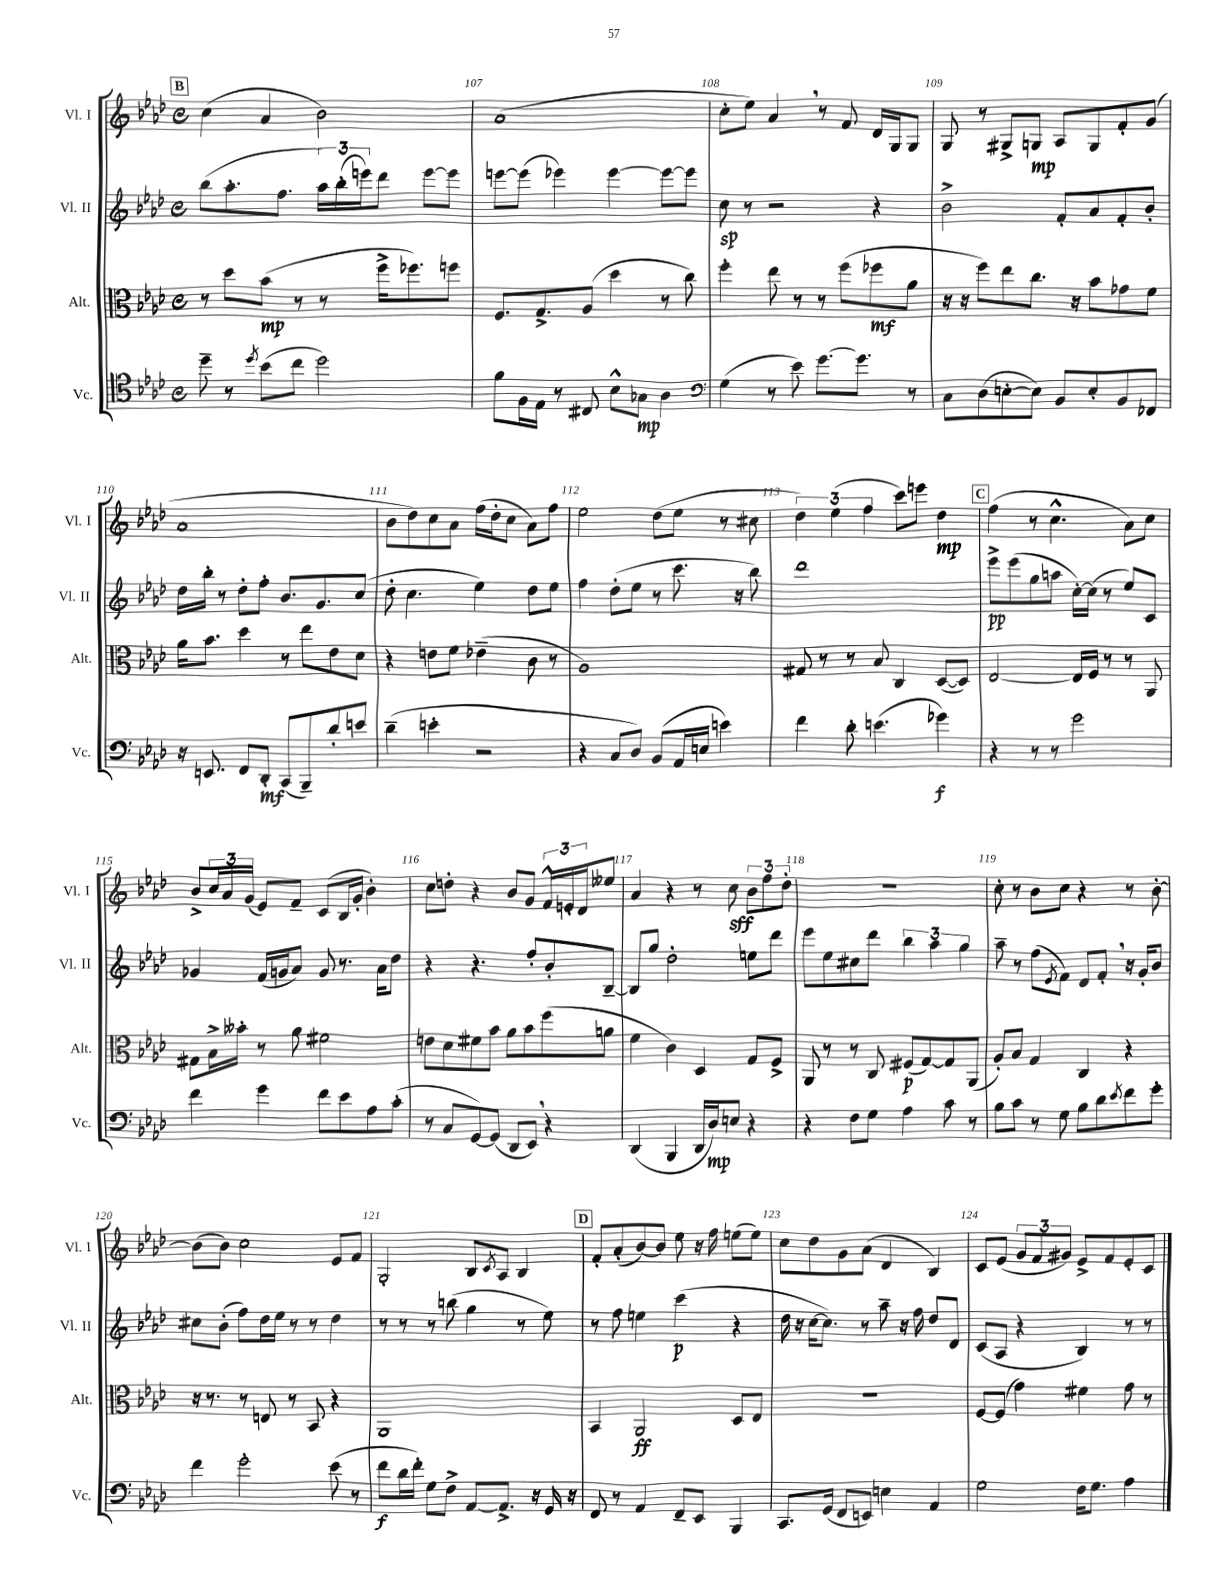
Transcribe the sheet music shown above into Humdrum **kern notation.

**kern	**dynam	**kern	**dynam	**kern	**dynam	**kern	**dynam
*part4	*part4	*part3	*part3	*part2	*part2	*part1	*part1
*staff4	*staff4	*staff3	*staff3	*staff2	*staff2	*staff1	*staff1
*I"Vc.	*	*I"Alt.	*	*I"Vl. II	*	*I"Vl. I	*
*I'Vc.	*	*I'Alt.	*	*I'Vl. II	*	*I'Vl. I	*
*clefC4	*	*clefC3	*	*clefG2	*	*clefG2	*
*k[b-e-a-d-]	*	*k[b-e-a-d-]	*	*k[b-e-a-d-]	*	*k[b-e-a-d-]	*
*M4/4	*	*M4/4	*	*M4/4	*	*M4/4	*
*met(c)	*	*met(c)	*	*met(c)	*	*met(c)	*
!!LO:REH:place=s1:t=B
=106	=106	=106	=106	=106	=106	=106	=106
8dd-~\	.	8r	.	(8bb-\L	.	(4cc\	.
8r	.	8dd-\L	.	8.aa-'\	.	.	.
8qdd-/	.	.	.	.	.	.	.
(8b-\L	.	(8b-\J	mp	.	.	4a-/	.
.	.	.	.	8.ff\J	.	.	.
8cc\J	.	8r	.	.	.	.	.
2dd-\)	.	8r	.	24aa-\LL)	.	2b-\)	.
.	.	.	.	(24bb-'\	.	.	.
.	.	.	.	24eeen\J)	.	.	.
.	.	16ff^\KL	.	8ddd-\J	.	.	.
.	.	8.ff-X\)	.	.	.	.	.
.	.	.	.	[8eee\L	.	.	.
.	.	8ffn\J	.	8eee\J]	.	.	.
=107	=107	=107	=107	=107	=107	=107	=107
8f\L	.	8.F/L	.	[8eeen\L	.	(1a-	.
16F\L	.	.	.	(8eee\J]	.	.	.
16E-\JJ	.	8.G^/	.	.	.	.	.
8r	.	.	.	4eee-X\)	.	.	.
8C#X/	.	(8A-/J	.	.	.	.	.
8B-^^\L	.	4dd-\	.	[4eee-\	.	.	.
8G-X\J	mp	.	.	.	.	.	.
4A-\	.	8r	.	8eee-\L_	.	.	.
.	.	8cc\)	.	8eee-\J]	.	.	.
=108	=108	=108	=108	=108	=108	=108	=108
*clefF4	*	*	*	*	*	*	*
(4G\	.	4ff'\	.	8cc\	sp	8cc'\L	.
.	.	.	.	8r	.	8ee-\J)	.
8r	.	8ee-\	.	2r	.	4a-,/	.
8e-\)	.	8r	.	.	.	.	.
[8.g\L	.	8r	.	.	.	8r	.
.	.	(8ff\L	.	.	.	8f/	.
8.g\J]	.	.	.	.	.	.	.
.	.	8ff-X\	mf	4r	.	16d-/LL	.
.	.	.	.	.	.	16G/J	.
8r	.	8a-\J	.	.	.	8G/J	.
=109	=109	=109	=109	=109	=109	=109	=109
8C\L	.	16r	.	2b-^\	.	8G/	.
.	.	16r	.	.	.	.	.
(8D-\	.	8ff\L)	.	.	.	8r	.
[8En'\	.	8ee-\	.	.	.	8G#X^/L	.
8E\J])	.	8.cc\J	.	.	.	8Gn/J	mp
8BB-/L	.	.	.	8f'/L	.	8A-/L	.
.	.	16r	.	.	.	.	.
8E'/	.	8b-\L	.	8a-/	.	8G/	.
8BB-/	.	8g-X\	.	8f'/	.	8f'/	.
8FF-X/J	.	8f\J	.	8b-'/J	.	(8g/J	.
!!LO:LB:g=z
=110	=110	=110	=110	=110	=110	=110	=110
16r	.	16a-\KL	.	16dd-\LL	.	1a-	.
8.EEn/	.	8.b-\J	.	16bb-'\JJ	.	.	.
.	.	.	.	8r	.	.	.
8FF/L	.	4dd-\	.	8dd-'\L	.	.	.
8DD-'/J	mf	.	.	8ff'\J	.	.	.
(8CC/L	.	8r	.	8.b-/L	.	.	.
8BBB-~/)	.	8ee-\L	.	.	.	.	.
.	.	.	.	8.g/	.	.	.
8d-'/	.	8e-\	.	.	.	.	.
8en/J	.	8d-\J	.	(8cc/J	.	.	.
=111	=111	=111	=111	=111	=111	=111	=111
(4d-~\	.	4r	.	8dd-'\	.	8b-\L	.
.	.	.	.	4.cc\	.	8dd-\)	.
4en'\	.	8en\L	.	.	.	8cc\	.
.	.	8f\J	.	.	.	8a-\J	.
2r	.	(4e-X~\	.	4ee-\)	.	(16ff\LL	.
.	.	.	.	.	.	16dd-'\J	.
.	.	.	.	.	.	8cc\J	.
.	.	8c\	.	8dd-\L	.	8a-\L)	.
.	.	8r	.	8ee-\J	.	8ff\J	.
=112	=112	=112	=112	=112	=112	=112	=112
4r	.	1A-)	.	4ff\	.	2ee-\	.
8C/L	.	.	.	(8dd-'\L	.	.	.
8D-/J)	.	.	.	8ee-\J	.	.	.
(8BB-/L	.	.	.	8r	.	(8dd-\L	.
16AA-/L	.	.	.	8.ccc\	.	8ee-\J	.
16En/JJ	.	.	.	.	.	.	.
4en\)	.	.	.	.	.	8r	.
.	.	.	.	16r	.	.	.
.	.	.	.	8bb-\)	.	8cc#X\	.
=113	=113	=113	=113	=113	=113	=113	=113
4f\	.	8G#X/	.	1ddd-	.	6dd-\)	.
.	.	8r	.	.	.	.	.
.	.	.	.	.	.	(6ee-\	.
8d-'\	.	8r	.	.	.	.	.
.	.	.	.	.	.	6ff\	.
(4.en\	.	8B-/	.	.	.	.	.
.	.	4C/	.	.	.	8ccc\L)	.
.	.	.	.	.	.	8eeen\J	.
4g-X\)	f	([8D-/L	.	.	.	4dd-\	mp
.	.	8D-/J])	.	.	.	.	.
!!LO:REH:place=s1:t=C
=114	=114	=114	=114	=114	=114	=114	=114
4r	.	[2E-/	.	8eee-^\L	pp	(4ff\	.
.	.	.	.	(8eee-\	.	.	.
8r	.	.	.	8gg\	.	8r	.
8r	.	.	.	8aan\J	.	4.cc^^\	.
2g\	.	16E-/LL]	.	[16cc'\LL)	.	.	.
.	.	16F/JJ	.	(16cc\JJ]	.	.	.
.	.	8r	.	8r	.	.	.
.	.	8r	.	8ee-/L)	.	8a-\L)	.
.	.	8AA-/	.	8c/J	.	8cc\J	.
!!LO:LB:g=z
=115	=115	=115	=115	=115	=115	=115	=115
4f\	.	8G#X\L	.	4g-X/	.	8b-^/L	.
.	.	16B-^\L	.	.	.	24cc/L	.
.	.	.	.	.	.	24a-/	.
.	.	16b--X'\JJ	.	.	.	.	.
.	.	.	.	.	.	(24g/JJ	.
4g\	.	8r	.	(16f/LL	.	8e-/L)	.
.	.	.	.	16gn/J	.	.	.
.	.	8a-\	.	8a-/J)	.	8f~/J	.
8f\L	.	2f#X\	.	8g/	.	(8c/L	.
8e-\	.	.	.	8.r	.	16B-/L	.
.	.	.	.	.	.	16g'/JJ	.
8A-\	.	.	.	.	.	4b-'\)	.
.	.	.	.	16a-\KL	.	.	.
(8c'\J	.	.	.	8dd-\J	.	.	.
=116	=116	=116	=116	=116	=116	=116	=116
8r	.	8en\L	.	4r	.	8cc\L	.
8C/L	.	8d-\	.	.	.	8ddn'\J	.
[8GG/)	.	8f#X\	.	4.r	.	4r	.
(8GG/J]	.	8b-\J	.	.	.	.	.
8DD-/L	.	8a-\L	.	.	.	8b-/L	.
8EE-,/J)	.	8b-\	.	8ff'/L	.	8g/J	.
4r	.	(8ff\	.	8b-'/	.	24f^^/LL	.
.	.	.	.	.	.	24en'/	.
.	.	.	.	.	.	24d-/J	.
.	.	8an\J	.	[8B-~/J	.	8ee--X/J	.
=117	=117	=117	=117	=117	=117	=117	=117
(4DD-/	.	4f\	.	8B-/L]	.	4a-/	.
.	.	.	.	8gg/J	.	.	.
4BBB-/	.	4c\)	.	2dd-'\	.	4r	.
16DD-/LL	.	4D-/	.	.	.	8r	.
16D-/J)	mp	.	.	.	.	.	.
8En/J	.	.	.	.	.	8cc\	sff
4r	.	8G/L	.	8een\L	.	12b-\L	.
.	.	.	.	.	.	12ff\	.
.	.	8F^/J	.	8ddd-\J	.	.	.
.	.	.	.	.	.	12dd-'\J	.
=118	=118	=118	=118	=118	=118	=118	=118
4r	.	8AA-/	.	8eee-\L	.	1r	.
.	.	8r	.	8ee-\	.	.	.
8F\L	.	8r	.	8cc#X\	.	.	.
8G\J	.	8C/	.	8ddd-\J	.	.	.
4A-\	.	(8F#X/L	p	6bb-\	.	.	.
.	.	[8G/)	.	.	.	.	.
.	.	.	.	6aa-\	.	.	.
8c\	.	8G/]	.	.	.	.	.
.	.	.	.	6gg\	.	.	.
8r	.	(8AA-/J	.	.	.	.	.
=119	=119	=119	=119	=119	=119	=119	=119
8B-\L	.	8A-'/L)	.	8aa-~\	.	8cc'\	.
8c\J	.	8B-/J	.	8r	.	8r	.
8r	.	4G/	.	(8ff\L	.	8b-\L	.
.	.	.	.	8qe-/	.	.	.
8G\	.	.	.	8f\J)	.	8cc\J	.
8B-\L	.	4C/	.	8d-/L	.	4r	.
8d-\	.	.	.	8f',/J	.	.	.
8qe-/	.	.	.	.	.	.	.
8f\	.	4r	.	16r	.	8r	.
.	.	.	.	16g'/KL	.	.	.
8g'\J	.	.	.	8b-/J	.	[8b-'\	.
!!LO:LB:g=z
=120	=120	=120	=120	=120	=120	=120	=120
4f\	.	16r	.	8cc#X\L	.	(8b-\L]	.
.	.	8.r	.	.	.	.	.
.	.	.	.	(8b-'\J	.	8b-\J)	.
2g'\	.	8r	.	8ff\L)	.	2cc\	.
.	.	8En/	.	16dd-\L	.	.	.
.	.	.	.	16ee-\JJ	.	.	.
.	.	8r	.	8r	.	.	.
.	.	8BB-/	.	8r	.	.	.
(8e-\	.	4r	.	4dd-\	.	8e-/L	.
8r	.	.	.	.	.	8f/J	.
=121	=121	=121	=121	=121	=121	=121	=121
8f\L	f	1AA-	.	8r	.	2G'/	.
16d-\L	.	.	.	8r	.	.	.
16f'\JJ)	.	.	.	.	.	.	.
8G\L	.	.	.	8r	.	.	.
8F^\J	.	.	.	(8bbn\	.	.	.
[8AA-/L	.	.	.	4gg\	.	8B-/L	.
.	.	.	.	.	.	8qc/	.
8.AA-^/J]	.	.	.	.	.	8A-/J	.
.	.	.	.	8r	.	4B-/	.
16r	.	.	.	.	.	.	.
16GG/	.	.	.	8ee-\)	.	.	.
16r	.	.	.	.	.	.	.
!!LO:REH:place=s1:t=D
=122	=122	=122	=122	=122	=122	=122	=122
8FF/	.	4BB-/	.	8r	.	8f'/L	.
8r	.	.	.	8ff\	.	(8a-'/	.
4AA-/	.	2AA-/	ff	4een\	.	[8b-/)	.
.	.	.	.	.	.	8b-/J]	.
8FF~/L	.	.	.	(4ccc\	p	8ee-\	.
8EE-/J	.	.	.	.	.	16r	.
.	.	.	.	.	.	16ff\	.
4BBB-/	.	8D-/L	.	4r	.	(8een\L	.
.	.	8E-/J	.	.	.	8ee\J)	.
=123	=123	=123	=123	=123	=123	=123	=123
8.CC/L	.	1r	.	16dd-\	.	8cc\L	.
.	.	.	.	16r	.	.	.
.	.	.	.	[16cc\KL	.	8dd-\	.
(16GG/Jk	.	.	.	8.cc\J])	.	.	.
8FF/L	.	.	.	.	.	8g\	.
8EEn/J)	.	.	.	8r	.	(8a-\J	.
4En\	.	.	.	8aa-~\	.	4d-/	.
.	.	.	.	16r	.	.	.
.	.	.	.	16ff\	.	.	.
4AA-/	.	.	.	8dd-/L	.	4B-/)	.
.	.	.	.	8d-/J	.	.	.
=124	=124	=124	=124	=124	=124	=124	=124
2G\	.	[8F/L	.	(8c/L	.	8c/L	.
.	.	(8F/J]	.	8A-/J	.	(8e-/J	.
.	.	4g\)	.	4r	.	12g/L	.
.	.	.	.	.	.	12f/	.
.	.	.	.	.	.	12g#X/J)	.
16F\KL	.	4f#X\	.	4B-/)	.	8e-^/L	.
8.G\J	.	.	.	.	.	.	.
.	.	.	.	.	.	8f/	.
4A-\	.	8g\	.	8r	.	8e-'/	.
.	.	8r	.	8r	.	8c/J	.
==	==	==	==	==	==	==	==
*-	*-	*-	*-	*-	*-	*-	*-
